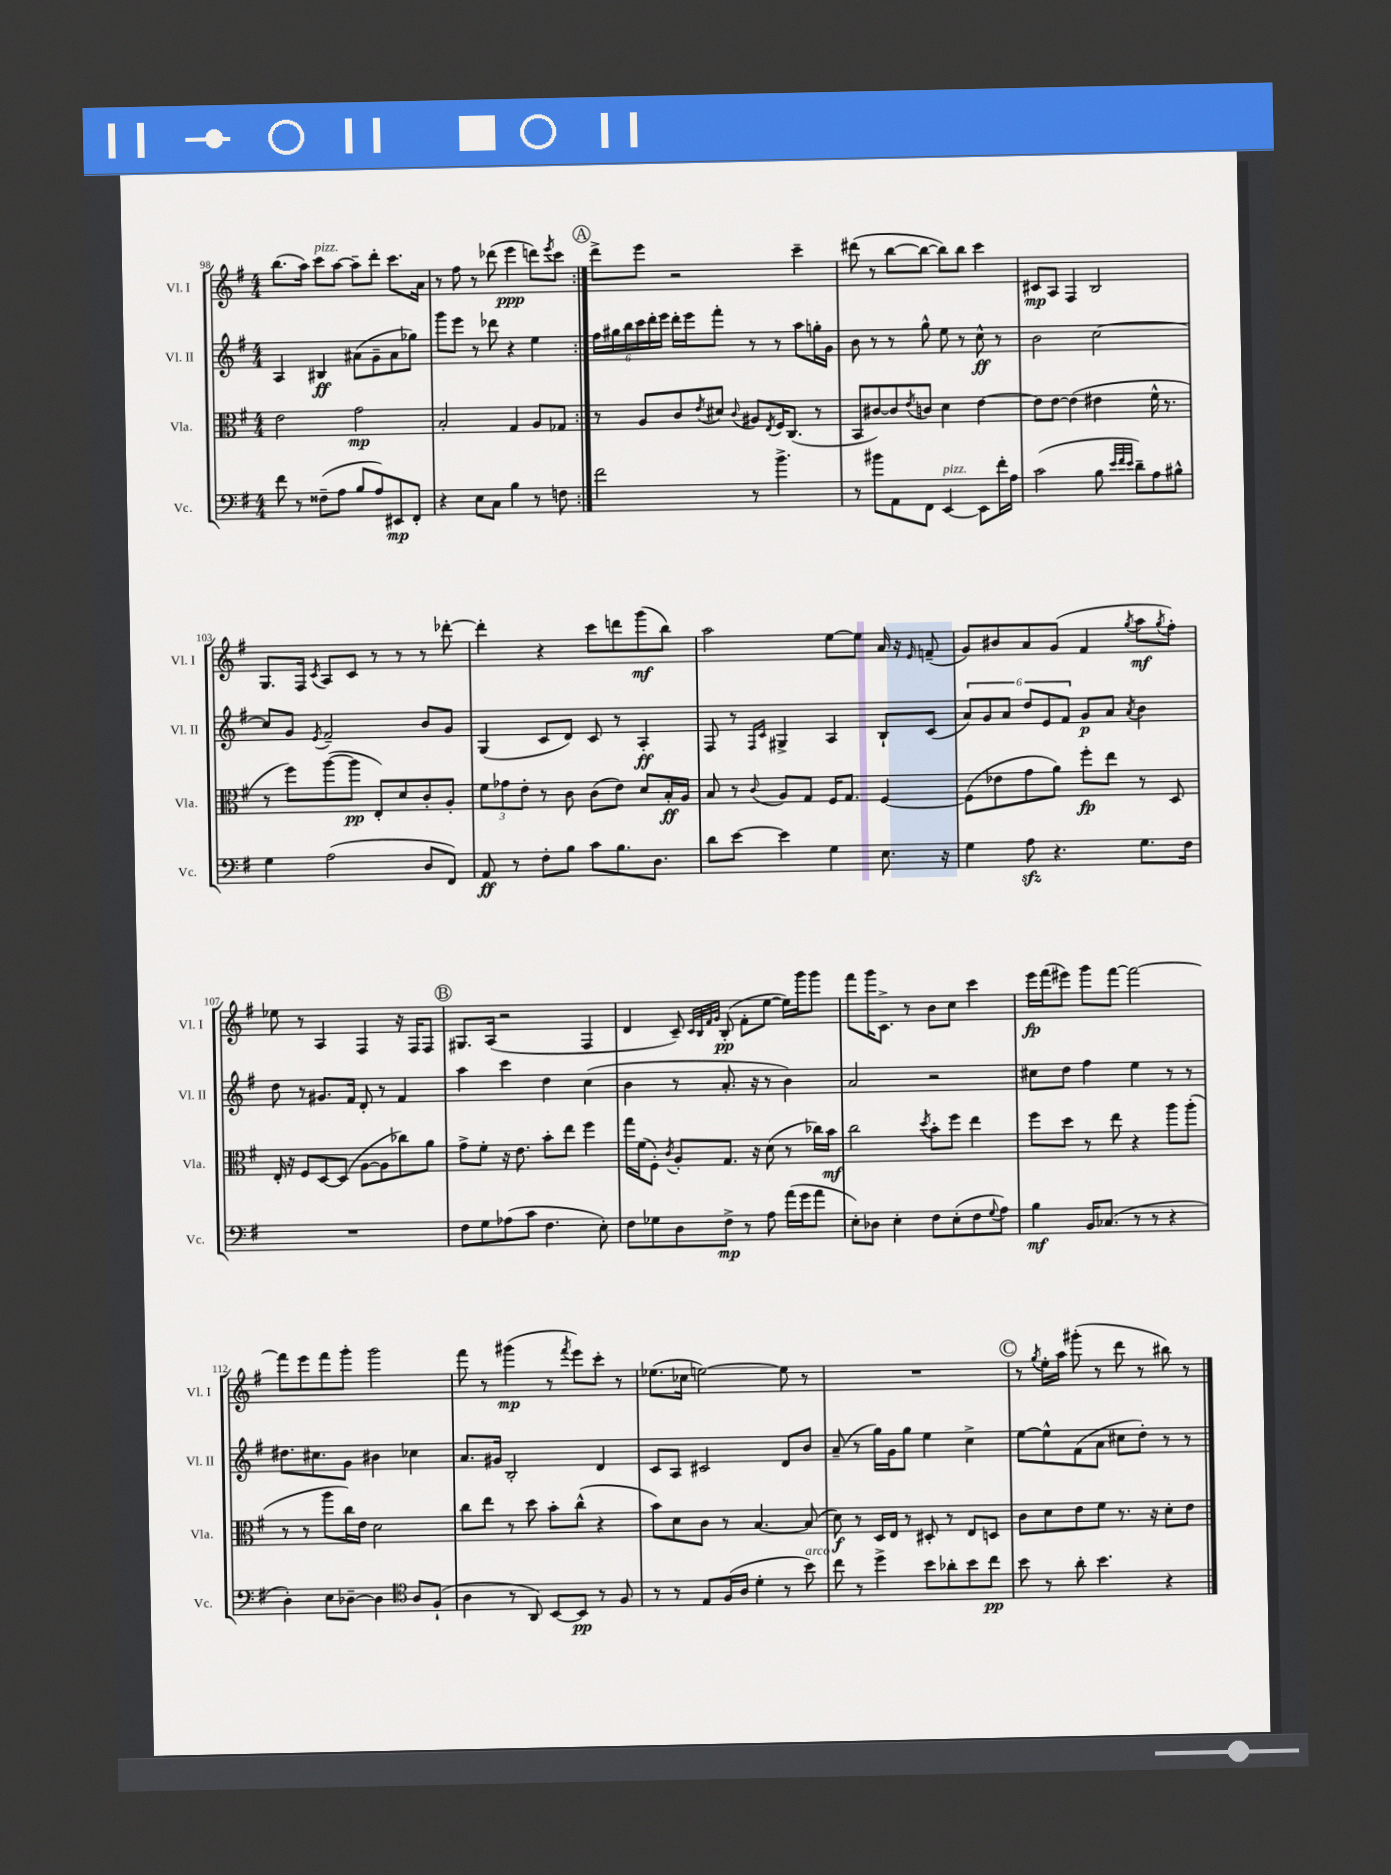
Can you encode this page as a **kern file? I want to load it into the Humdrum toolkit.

**kern	**dynam	**kern	**dynam	**kern	**dynam	**kern	**dynam
*part4	*part4	*part3	*part3	*part2	*part2	*part1	*part1
*staff4	*staff4	*staff3	*staff3	*staff2	*staff2	*staff1	*staff1
*I"Vc.	*	*I"Vla.	*	*I"Vl. II	*	*I"Vl. I	*
*I'Vc.	*	*I'Vla.	*	*I'Vl. II	*	*I'Vl. I	*
*clefF4	*	*clefC3	*	*clefG2	*	*clefG2	*
*k[f#]	*	*k[f#]	*	*k[f#]	*	*k[f#]	*
*M4/4	*	*M4/4	*	*M4/4	*	*M4/4	*
=98	=98	=98	=98	=98	=98	=98	=98
8f#\	.	2e\	.	4A/	.	(8.bb\L	.
8r	.	.	.	.	.	.	.
.	.	.	.	.	.	16aa\Jk)	.
!	!	!	!	!	!	!LO:TX:a:i:t=pizz.	!
(8F##X~\L	.	.	.	4B#X/	ff	8ccc\L	.
8A\J	.	.	.	.	.	[8aa\J	.
8B/L	.	2g\	mp	(8a#X\L	.	8aa~\L]	.
8A/)	.	.	.	8g~\	.	8ddd'\J	.
8EE#X/	mp	.	.	8a#\	.	8.ccc\L	.
8FF#'/J	.	.	.	8gg-X\J)	.	.	.
.	.	.	.	.	.	16a\Jk	.
=99	=99	=99	=99	=99	=99	=99	=99
4r	.	2B'/	.	8ggg\L	.	8r	.
.	.	.	.	8eee\J	.	8ff#\	.
8E\L	.	.	.	8r	.	8r	.
8C\J	.	.	.	8ddd-X\	.	(8ddd-X\	.
4B\	.	4G/	.	4r	.	4eee\	ppp
8r	.	8A/L	.	4ee\	.	8dddn\L)	.
.	.	.	.	.	.	8qeee/	.
8Fn\	.	8G-X/J	.	.	.	8ccc\J	.
!!LO:REH:place=s1:t=A
=100:|!	=100:|!	=100:|!	=100:|!	=100:|!	=100:|!	=100:|!	=100:|!
2f#\	.	8r	.	24ff#\LL	.	8ddd^\L	.
.	.	.	.	24gg#X\	.	.	.
.	.	.	.	24bb\	.	.	.
.	.	8A/L	.	24ccc\	.	8eee\J	.
.	.	.	.	24ddd'\	.	.	.
.	.	.	.	24eee\JJ	.	.	.
.	.	8c/	.	16ddd'\LL	.	2r	.
.	.	.	.	16eee\J	.	.	.
.	.	8qe/	.	.	.	.	.
.	.	8d#X/J	.	8fff#'\J	.	.	.
.	.	8qqc/	.	.	.	.	.
8r	.	8A#X/L	.	8r	.	.	.
.	.	8qE/	.	.	.	.	.
4.b^\	.	16F#/K	.	8r	.	.	.
.	.	(8.C/J	.	.	.	.	.
.	.	.	.	8aa\L	.	4ccc~\	.
.	.	8r	.	16ggn'\L	.	.	.
.	.	.	.	16g\JJ	.	.	.
=101	=101	=101	=101	=101	=101	=101	=101
8r	.	8BB/L	.	8b\	.	(8ddd#X\	.
8b#X\L	.	[8c#X/)	.	8r	.	8r	.
8AA\	.	8c#/]	.	8r	.	[8bb\L	.
.	.	8qe/	.	.	.	.	.
8FF#\J	.	8cn/J	.	8gg^^\	.	8bb\J_	.
!LO:TX:a:i:t=pizz.	!	!	!	!	!	!	!
[4EE/	.	4d\	.	8ee\	.	8bb\L])	.
.	.	.	.	8r	.	8bb\J	.
8EE\L]	.	[4e\	.	8cc^^\	ff	4ccc\	.
16f#'\L	.	.	.	8r	.	.	.
16A\JJ	.	.	.	.	.	.	.
=102	=102	=102	=102	=102	=102	=102	=102
(2c\	.	8e\L]	.	2b\	.	8c#X/L	mp
.	.	[8e\J	.	.	.	8A/J	.
.	.	(4e\]	.	.	.	4F#/	.
8B\	.	4e#X\	.	[2cc\	.	2B/	.
32qqe/LLL	.	.	.	.	.	.	.
32qqf#/	.	.	.	.	.	.	.
32qqe/JJJ	.	.	.	.	.	.	.
8d~\L)	.	.	.	.	.	.	.
8A\	.	16f#^^\	.	.	.	.	.
.	.	8.r	.	.	.	.	.
8B#X^^\J	.	.	.	.	.	.	.
!!LO:LB:g=z
=103	=103	=103	=103	=103	=103	=103	=103
4G\	.	8r	.	8cc/L]	.	8.G/L	.
.	.	8ff#\L)	.	8g/J	.	.	.
.	.	.	.	.	.	16F#/Jk	.
.	.	.	.	8qe/	.	8qc/	.
(2A\	.	([8aa\	.	2f#~/	.	8A/L	.
.	.	8aa\J]	pp	.	.	8c/J	.
.	.	8E'/L)	.	.	.	8r	.
.	.	8d/	.	.	.	8r	.
8D/L	.	8c'/	.	8b/L	.	8r	.
8FF#/J)	.	8A'/J	.	8g/J	.	[8ddd-X'\	.
=104	=104	=104	=104	=104	=104	=104	=104
8AA/	ff	12f#\L	.	(4G/	.	4ddd-'\]	.
.	.	12g-X\	.	.	.	.	.
8r	.	.	.	.	.	.	.
.	.	12e'\J	.	.	.	.	.
8F#'\L	.	8r	.	8c/L	.	4r	.
8B\J	.	8c\	.	8d/J)	.	.	.
8c\L	.	(8c\L	.	8c/	.	8ccc\L	.
8.B\	.	8e\J)	.	8r	.	8dddn\	.
.	.	8d/L	.	4A'/	ff	(8ggg\	mf
8.D\J	.	.	.	.	.	.	.
.	.	16B'/L	ff	.	.	8bb\J)	.
.	.	16A/JJ	.	.	.	.	.
=105	=105	=105	=105	=105	=105	=105	=105
8d\L	.	8B/	.	8F#/	.	2aa\	.
[8e\J	.	8r	.	8r	.	.	.
.	.	.	.	16qqF#/LL	.	.	.
.	.	8qqc/	.	16qqc/JJ	.	.	.
4e\]	.	8A/L	.	4G#X^/	.	.	.
.	.	8G/J	.	.	.	.	.
4G\	.	16F#/KL	.	4A/	.	[8ee\L	.
.	.	8.G/J	.	.	.	.	.
.	.	.	.	.	.	8ee\J]	.
8.E\	.	[4F#/	.	8B`/L	.	16a/	.
.	.	.	.	.	.	16r	.
.	.	.	.	.	.	16qqe/	.
.	.	.	.	(8c/J	.	(8fn~/	.
16r	.	.	.	.	.	.	.
=106	=106	=106	=106	=106	=106	=106	=106
4G\	.	(8F#\L]	.	12a/L)	.	8g/L)	.
.	.	.	.	12g/	.	.	.
.	.	8e-X\	.	.	.	8b#X/	.
.	.	.	.	12a/J	.	.	.
8Azz\	.	8g\	.	12dd/L	.	8a/	.
.	.	.	.	12e/	.	.	.
4.r	.	8a\J)	.	.	.	(8g/J	.
.	.	.	.	12f#/J	.	.	.
.	.	8ff#'\L	fp	8g/L	p	4f#/	.
.	.	8ee\J	.	8a/J	.	.	.
.	.	.	.	8qa/	.	8qgg/	.
8.G\L	.	8r	.	4b\	.	8aa\L	mf
.	.	.	.	.	.	8qgg/	.
.	.	8D/	.	.	.	8ff#'\J)	.
16F#\Jk	.	.	.	.	.	.	.
!!LO:LB:g=z
=107	=107	=107	=107	=107	=107	=107	=107
1r	.	16E'/	.	8dd\	.	8ee-X\	.
.	.	16r	.	.	.	.	.
.	.	8F#/L	.	8r	.	8r	.
.	.	[8D/	.	8.g#X/L	.	4A/	.
.	.	(8D/J]	.	.	.	.	.
.	.	.	.	16f#/Jk	.	.	.
.	.	[8A\L	.	8d'/	.	4F#/	.
.	.	8A\]	.	8r	.	.	.
.	.	8cc-X\)	.	4f#/	.	16r	.
.	.	.	.	.	.	16F#/KL	.
.	.	8a\J	.	.	.	8F#/J	.
!!LO:REH:place=s1:t=B
=108	=108	=108	=108	=108	=108	=108	=108
8F#\L	.	8g^\L	.	4aa\	.	8.G#X/L	.
8G\	.	8f#'\J	.	.	.	.	.
.	.	.	.	.	.	(16A/Jk	.
(8A-X\	.	16r	.	4ccc\	.	2r	.
.	.	8.e\	.	.	.	.	.
8c\J	.	.	.	.	.	.	.
4.F#\	.	8b'\L	.	4dd\	.	.	.
.	.	8ee\J	.	.	.	.	.
.	.	4ff#\	.	(4cc\	.	4F#/	.
8E'\)	.	.	.	.	.	.	.
=109	=109	=109	=109	=109	=109	=109	=109
8F#\L	.	16gg\LL	.	4b\	.	4d/	.
.	.	(16f#\J	.	.	.	.	.
8G-X\	.	8F#'\J)	.	.	.	.	.
.	.	8qc/	.	.	.	.	.
8D\	.	8A'/L	.	8r	.	8c~/)	.
.	.	.	.	.	.	32qqc/LLL	.
.	.	.	.	.	.	32qqB/	.
.	.	.	.	.	.	32qqf#/	.
.	.	.	.	.	.	32qqg/JJJ	.
8F#^\J	mp	8.G/J	.	8.a'/	.	(8B'/	pp
8r	.	.	.	.	.	8f#'\L	.
.	.	16r	.	16r	.	.	.
8A\	.	(8d\	.	8r	.	[8ee\J	.
(16a\LL	.	8r	.	4b\)	.	16ee\LL])	.
16g\J	.	.	.	.	.	16ggg\J	.
8a\J	.	16cc-X\LL)	.	.	.	8ggg\J	.
.	.	16b\JJ	mf	.	.	.	.
=110	=110	=110	=110	=110	=110	=110	=110
8E'\L)	.	2cc\	.	2a/	.	8fff#\L	.
8D-X\J	.	.	.	.	.	16ggg\K	.
.	.	.	.	.	.	8.c^\J	.
4E'\	.	.	.	.	.	.	.
.	.	.	.	.	.	8r	.
.	.	8qdd/	.	.	.	.	.
8F#\L	.	8b'\L	.	2r	.	8b\L	.
(8E'\	.	8ff#\J	.	.	.	8cc\J	.
8F#\	.	4ee\	.	.	.	4ccc\	.
8qqG/	.	.	.	.	.	.	.
8A\J)	.	.	.	.	.	.	.
=111	=111	=111	=111	=111	=111	=111	=111
4B\	mf	8ff#\L	.	8cc#X\L	.	16eee\LL	fp
.	.	.	.	.	.	(16fff#\J	.
.	.	8dd\J	.	8dd\J	.	8eee#X\J)	.
16BB/KL	.	8r	.	4ff#\	.	8ggg\L	.
(8.C-X/J	.	.	.	.	.	.	.
.	.	8ee\	.	.	.	[8fff#\J	.
8r	.	4r	.	4ee\	.	2fff#\_	.
8r	.	.	.	.	.	.	.
4r	.	8aa\L	.	8r	.	.	.
.	.	(8aa'\J	.	8r	.	.	.
!!LO:LB:g=z
=112	=112	=112	=112	=112	=112	=112	=112
4D'\)	.	8r	.	8.dd#X\L	.	8fff#\L]	.
.	.	8r	.	.	.	8eee\	.
.	.	.	.	8.cc#X\	.	.	.
8E\L	.	8aa\L	.	.	.	8fff#\	.
[8D-X~\J	.	16cc\L)	.	8g\J	.	8ggg'\J	.
.	.	16e\JJ	.	.	.	.	.
4D-\]	.	2d\	.	4b#X\	.	2ggg\	.
*clefC4	*	*	*	*	*	*	*
8A/L	.	.	.	4cc-X\	.	.	.
(8F#`/J	.	.	.	.	.	.	.
=113	=113	=113	=113	=113	=113	=113	=113
4A\	.	8cc\L	.	8.a/L	.	8fff#\	.
.	.	8ee\J	.	.	.	8r	.
.	.	.	.	16g#X/Jk	.	.	.
8r	.	8r	.	2B'/	.	(4ggg#X\	mp
8AA/)	.	8dd\	.	.	.	.	.
[8BB/L	.	8b'\L	.	.	.	8r	.
.	.	.	.	.	.	8qfff#/	.
8BB/J]	pp	(8cc^^\J	.	.	.	8eee\L)	.
8r	.	4r	.	4d/	.	8ccc'\J	.
8F#/	.	.	.	.	.	8r	.
=114	=114	=114	=114	=114	=114	=114	=114
8r	.	8b\L)	.	8c/L	.	(8.ee-X\L	.
8r	.	8d\	.	8A/J	.	.	.
.	.	.	.	.	.	16cc-X\Jk	.
8E/L	.	8c\J	.	2c#X/	.	[2een\)	.
(16F#/L	.	8r	.	.	.	.	.
16A/JJ	.	.	.	.	.	.	.
4d'\	.	[4.B/	.	.	.	.	.
8r	.	.	.	8d/L	.	8ee\]	.
!LO:TX:a:i:t=arco	!	!	!	!	!	!	!
8b\)	.	(8B/]	.	8b/J	.	8r	.
=115	=115	=115	=115	=115	=115	=115	=115
8cc\	.	8d\)	f	(8a~/	.	1r	.
8r	.	8r	.	8r	.	.	.
4dd^\	.	16D/LL	.	16gg\LL)	.	.	.
.	.	16E/JJ	.	16g\J	.	.	.
.	.	8r	.	8gg\J	.	.	.
8b\L	.	8D#X'/	.	4ee\	.	.	.
8a-X'\	.	8r	.	.	.	.	.
8b\	.	8E/L	.	4cc^\	.	.	.
8cc\J	pp	8Dn/J	.	.	.	.	.
!!LO:REH:place=s1:t=C
=116	=116	=116	=116	=116	=116	=116	=116
8b\	.	8c\L	.	[8ee\L	.	8r	.
.	.	.	.	.	.	8qgg/	.
8r	.	8d\	.	8ee^^\]	.	16ee'\LL	.
.	.	.	.	.	.	16aa\JJ	.
8a'\	.	8e\	.	(8f#\	.	(8ggg#X'\	.
4.b\	.	8f#\J	.	8a\J	.	8r	.
.	.	8.r	.	8cc#X\L	.	8ddd\	.
.	.	.	.	8dd'\J)	.	8r	.
.	.	16r	.	.	.	.	.
4r	.	8d'\L	.	8r	.	8bb#X\)	.
.	.	8e\J	.	8r	.	8r	.
==	==	==	==	==	==	==	==
*-	*-	*-	*-	*-	*-	*-	*-
